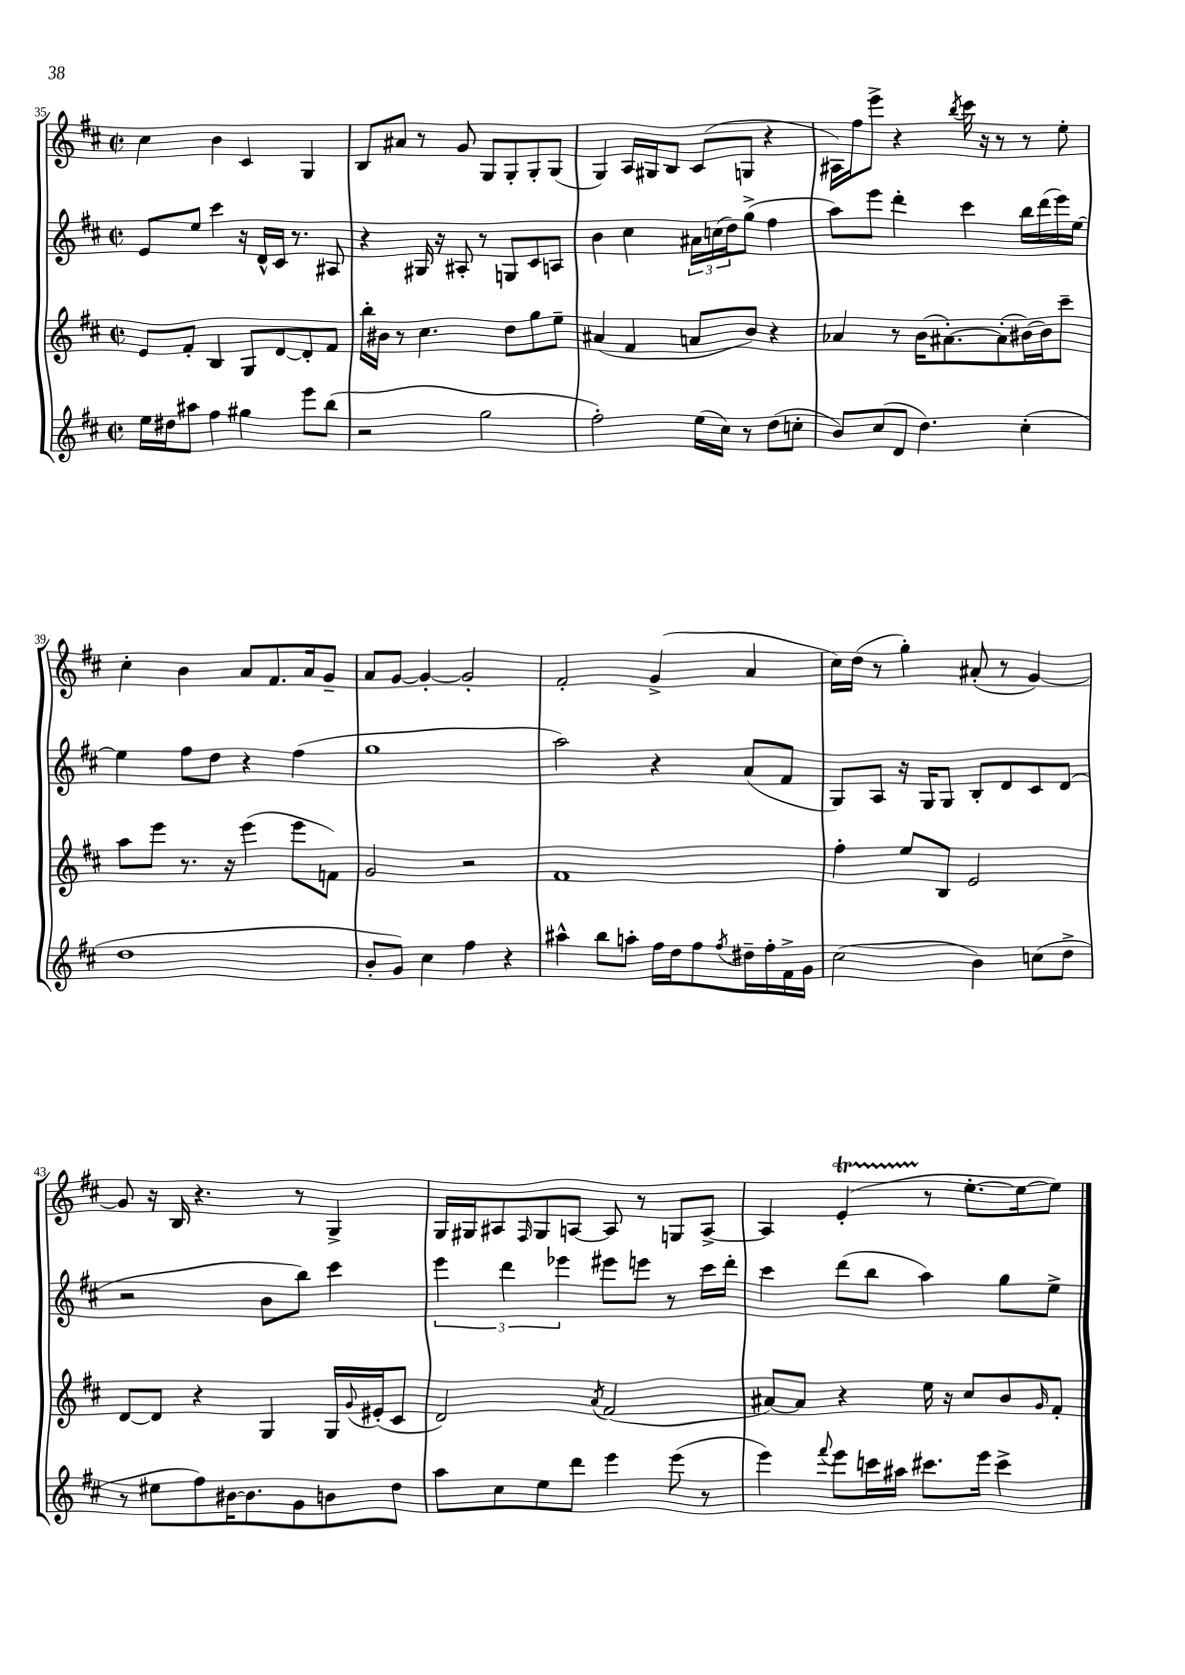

**kern	**kern	**kern	**kern
*part4	*part3	*part2	*part1
*staff4	*staff3	*staff2	*staff1
*clefG2	*clefG2	*clefG2	*clefG2
*k[f#c#]	*k[f#c#]	*k[f#c#]	*k[f#c#]
*M2/2	*M2/2	*M2/2	*M2/2
*met(c|)	*met(c|)	*met(c|)	*met(c|)
=35	=35	=35	=35
16ee\LL	8e/L	8e/L	4cc#\
16dd#X\J	.	.	.
8aa#X\J	8f#'/J	8ee/J	.
4ff#\	4B/	4ccc#\	4b\
4gg#X\	8G/L	16r	4c#/
.	.	16d^^/LL	.
.	[8d/	16c#/JJ	.
.	.	8.r	.
8eee\L	8d'/]	.	4G/
(8bb\J	8f#/J	8A#X/	.
=36	=36	=36	=36
2r	16bb'\LL	4r	8B/L
.	16b#X\JJ	.	.
.	8r	.	8a#X/J
.	4.cc#\	16G#X/	8r
.	.	16r	.
.	.	8A#X'/	8g/
2gg\	.	8r	8G/L
.	8dd\L	8Gn/L	8G'/
.	8gg\	8c#/	8G'/
.	8ee~\J	8An/J	(8G/J
=37	=37	=37	=37
2ff#'\)	(4a#X/	4b\	4G/)
.	4f#/	4cc#\	16A/LL
.	.	.	16G#X/J
.	.	.	8B/J
(16ee\LL	8an/L	24a#X\LL	(8c#/L
.	.	(24ccn\	.
16cc#\JJ)	.	.	.
.	.	24dd\J)	.
8r	8b/J)	(8gg^\J	8Gn/J
(8dd\L	4r	4ff#\	4r
8ccn'\J	.	.	.
=38	=38	=38	=38
8b/L)	4a-X/	8aa\L)	16A#X\LL)
.	.	.	16ff#\J
(8cc#/	.	8eee\J	8eee^\J
8d/J	8r	4ddd'\	4r
4.dd\)	(16b\KL	.	.
.	[8.a#X'\)	.	.
.	.	.	8qbb/
.	.	4ccc#\	16ccc#\
.	.	.	16r
.	(8a#'\]	.	8r
(4cc#'\	[16b#X\L)	16bb\LL	8r
.	16b#\J]	(16ddd\	.
.	8ccc#~\J	16eee\)	8ee'\
.	.	[16ee\JJ	.
!!LO:LB:g=z
=39	=39	=39	=39
1dd	8aa\L	4ee\]	4cc#'\
.	8eee\J	.	.
.	8.r	8ff#\L	4b\
.	.	8dd\J	.
.	16r	.	.
.	(4eee\	4r	8a/L
.	.	.	8.f#/
.	8eee\L	(4ff#\	.
.	.	.	16a/k
.	8fn\J)	.	8g~/J
=40	=40	=40	=40
8b'/L	2g/	1gg	8a/L
8g/J)	.	.	[8g/J
4cc#\	.	.	4g'/_
4ff#\	2r	.	2g'/]
4r	.	.	.
=41	=41	=41	=41
4aa#X^^\	1f#	2aa\)	2f#'/
8bb\L	.	.	.
8aan'\J	.	.	.
16ff#\LL	.	4r	(4g^/
16dd\J	.	.	.
8ff#\	.	.	.
8qff#/	.	.	.
16dd#X~\L	.	(8a/L	4a/
16ff#'\	.	.	.
16f#^\	.	8f#/J	.
16g\JJ	.	.	.
=42	=42	=42	=42
(2cc#\	4ff#'\	8G/L)	16cc#\LL)
.	.	.	(16dd\JJ
.	.	8A/J	8r
.	8ee/L	16r	4gg'\)
.	.	16G/KL	.
.	8B/J	8G/J	.
4b\)	2e/	8B'/L	(8a#X'/
.	.	8d/	8r
(8ccn\L	.	8c#/	[4g/)
8dd^\J	.	(8d/J	.
!!LO:LB:g=z
=43	=43	=43	=43
8r	[8d/L	2r	8g/]
8ee#X\L	8d/J]	.	16r
.	.	.	16B/
8ff#\)	4r	.	4.r
[16b#X\K	.	.	.
8.b#\]	.	.	.
.	4G/	8b\L	.
8g\	.	8bb\J)	8r
8bn\	16G/LL	4ccc#\	4G^/
.	8qqg/	.	.
.	(16e#X'/J	.	.
8dd\J	8c#/J	.	.
=44	=44	=44	=44
8aa\L	2d/)	6eee\	16G/LL
.	.	.	16G#X/J
8cc#\	.	.	8A#X/
.	.	6ddd\	.
.	.	.	16qqF#/
8ee\	.	.	8G#/
.	.	6eee-X\	.
8ddd\J	.	.	[8An/J
.	8qa/	.	.
4eee\	(2f#/	8eee#X\L	8A/]
.	.	8eeen\J	8r
(8eee\	.	8r	8Gn/L
8r	.	16ccc#\LL	[8A^/J
.	.	16ddd'\JJ	.
=45	=45	=45	=45
4eee\)	[8a#X/L)	4ccc#\	4A/]
.	8a#/J]	.	.
8qqfff#/	.	.	.
8eee\L	4r	(8ddd\L	(4eT'/
16cccn\L	.	8bb\J	.
16aa#X\JJ	.	.	.
8.ccc#X\L	16ee\	4aa\)	8r
.	16r	.	.
.	8cc#/L	.	[8.ee'\L
16eee\Jk	.	.	.
4ccc#^\	8b/	8gg\L	.
.	.	.	16ee\k_
.	16qqg/	.	.
.	8f#'/J	8ee^\J	8ee\J])
==	==	==	==
*-	*-	*-	*-
